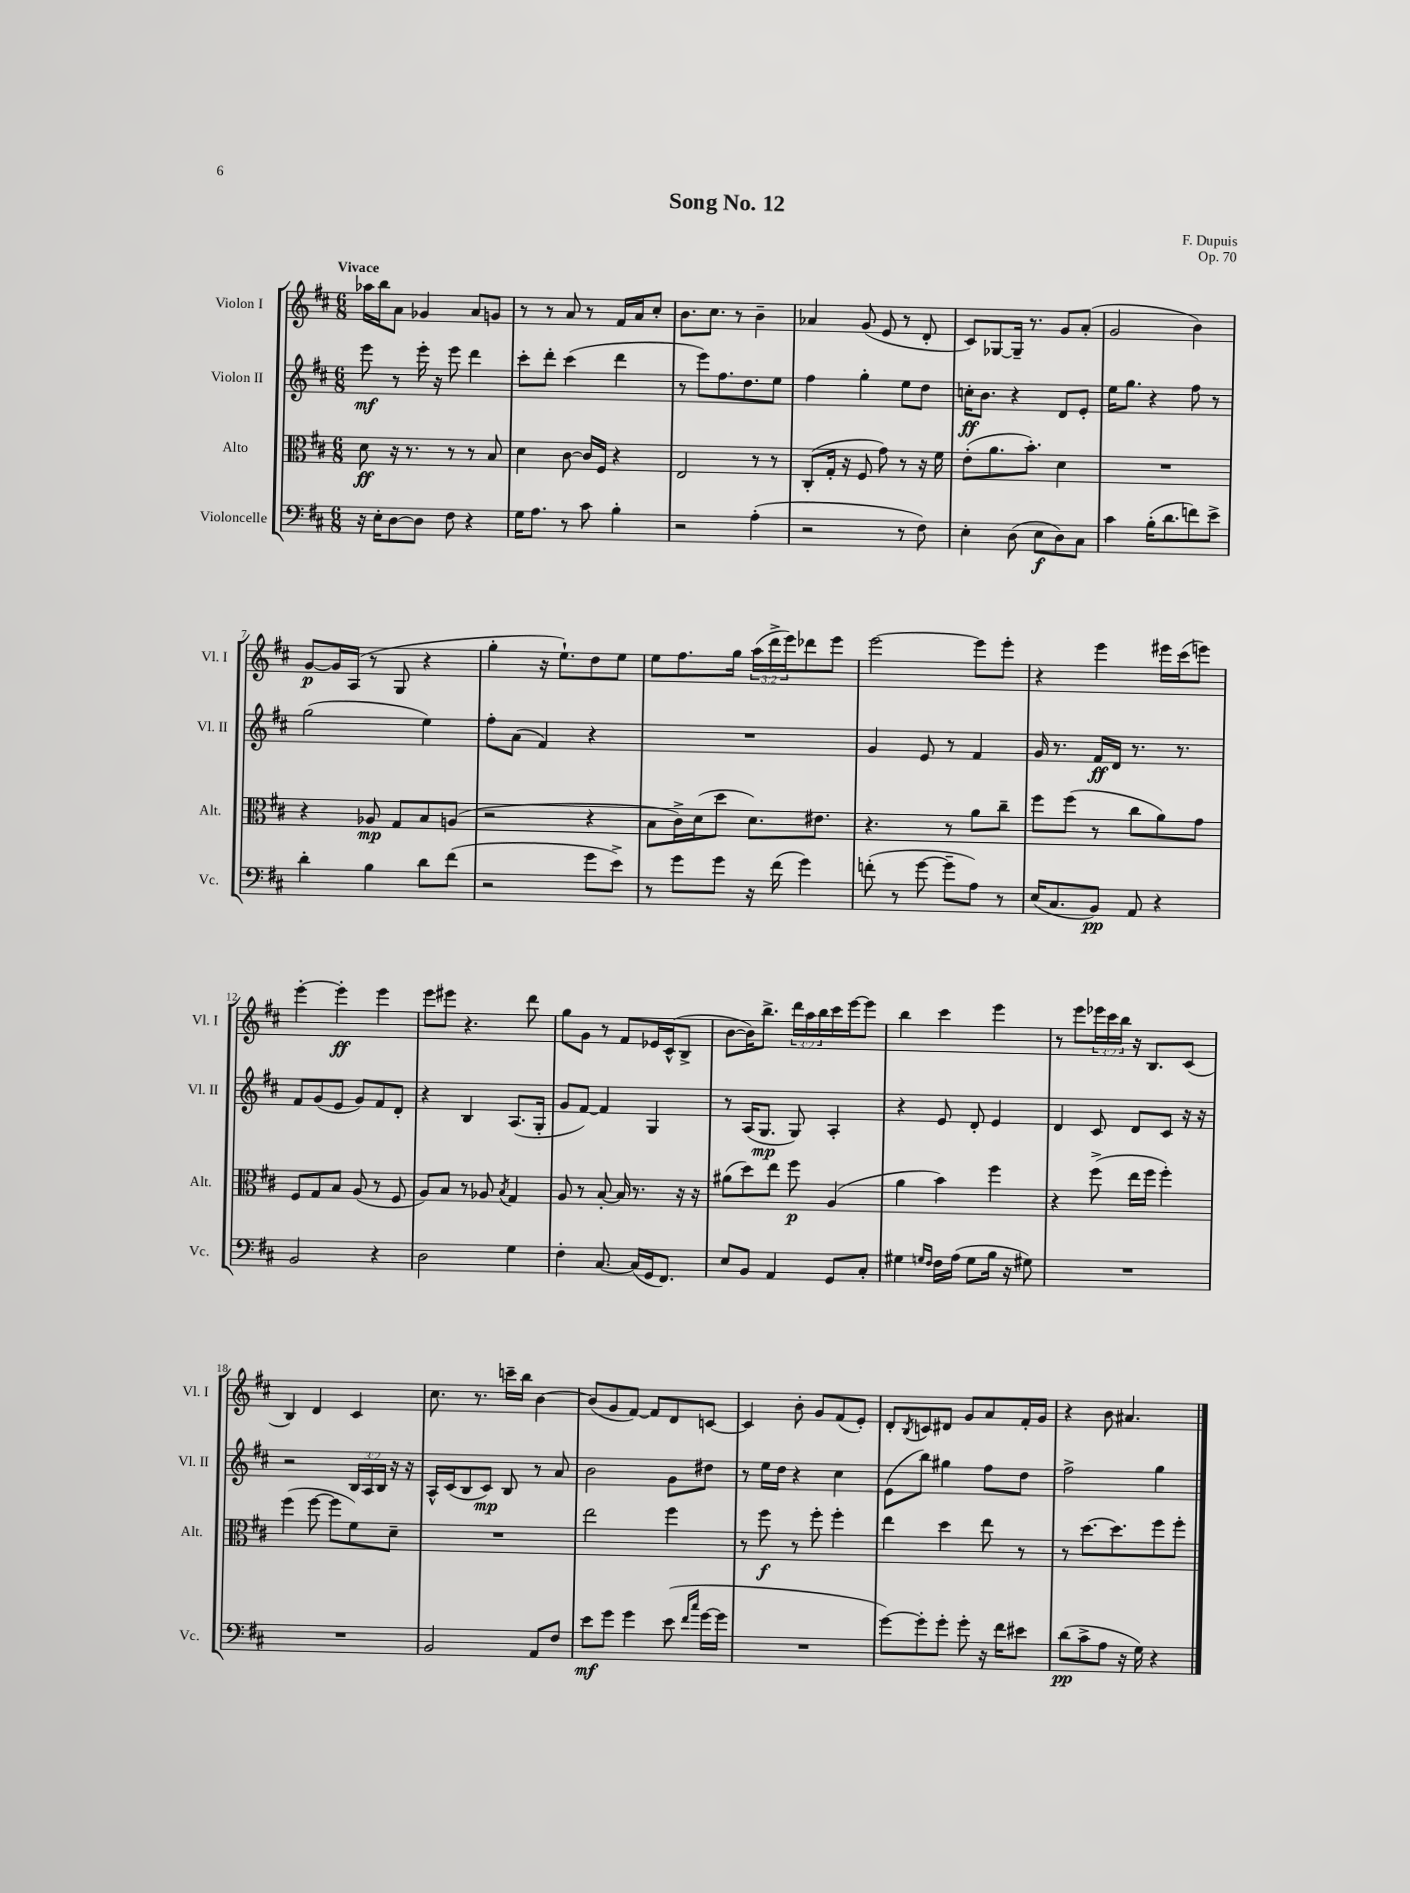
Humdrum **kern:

**kern	**kern	**kern	**kern
*staff4	*staff3	*staff2	*staff1
*clefF4	*clefC3	*clefG2	*clefG2
*k[f#c#]	*k[f#c#]	*k[f#c#]	*k[f#c#]
*M6/8	*M6/8	*M6/8	*M6/8
16r	8d	8eee	16aa-
16E'	.	.	16bb
[8D	16r	8r	8a
.	8.r	.	.
8D]	.	16eee'	4g-
.	.	16r	.
8F#	8r	8eee	.
4r	8r	4ddd	8a
.	8B	.	8g
=	=	=	=
16G	4d	8ccc#'	8r
8.A	.	.	.
.	.	8ddd'	8r
8r	[8c#	(4ccc#	8a
8c#	16c#]	.	8r
.	16F#	.	.
4B'	4r	4ddd	16f#
.	.	.	16a
.	.	.	8cc#'
=	=	=	=
2r	2E	8r	8.b
.	.	8eee)	.
.	.	.	8.cc#
.	.	8.ff#	.
.	.	.	8r
.	.	8.dd	.
(4A'	8r	.	4b~
.	8r	8ee	.
=	=	=	=
2r	(8C#'	4ff#	4a-
.	16G'	.	.
.	16r	.	.
.	8F#	4gg'	(8g
.	8g)	.	8e
8r	8r	8ee	8r
8F#)	16r	8dd	8d'
.	16f#	.	.
=	=	=	=
4E'	(8e'	16cc'	8c#)
.	.	8.b	.
.	8.a	.	[8G-
(8D	.	4r	16G-~]
.	8.b')	.	8.r
8E	.	.	.
8D)	4d	8d	8g
8C#	.	8e'	(8a'
=	=	=	=
4c#	2.r	16ee	2g
.	.	8.gg	.
(16B'	.	4r	.
8.d	.	.	.
8f)	.	8ff#	4b)
8e^	.	8r	.
=	=	=	=
4d'	4r	(2gg	[8g
.	.	.	16g]
.	.	.	(16A
4B	8A-	.	8r
.	8G	.	8G
8d	8B	4ee)	4r
(8f#	(8A	.	.
=	=	=	=
2r	2r	8ff#'	4gg'
.	.	(8a	.
.	.	4f#)	16r
.	.	.	8.ee`)
8g	4r	4r	8dd
8e^)	.	.	8ee
=	=	=	=
8r	8B	2.r	8ee
8g	16c#^)	.	8.ff#
.	(16d	.	.
8g	8dd	.	.
.	.	.	16gg
16r	8.d)	.	(24aa
.	.	.	24ddd^
(16f#	.	.	.
.	.	.	24eee)
4g)	.	.	8ddd-
.	8.e#	.	.
.	.	.	8eee
=	=	=	=
(8f'	4.r	4g	[2eee
8r	.	.	.
[8g	.	8e	.
8g~]	8r	8r	.
8A)	8a	4f#	8eee]
8r	8cc#~	.	8eee'
=	=	=	=
(16E	8ff#	16g	4r
8.C#	.	8.r	.
.	(8ff#	.	.
8BB)	8r	16f#	4eee
.	.	16d	.
8AA	8cc#	8.r	.
4r	8a)	.	16eee#
.	.	8.r	(16ccc#
.	8g	.	8eee)
=	=	=	=
2BB	8F#	8f#	[4eee'
.	8G	(8g	.
.	8B	8e	4eee']
.	(8A	8g)	.
4r	8r	8f#	4eee
.	8F#	8d'	.
=	=	=	=
2D	8A)	4r	8eee
.	8B	.	8eee#
.	8r	4B	4.r
.	8A-	.	.
.	8qB	.	.
4G	4G	(8.A	.
.	.	.	8ddd
.	.	16G'	.
=	=	=	=
4F#'	8A	8g	8gg
.	8r	[8f#)	8g
[8.C#	[8B'	4f#]	8r
.	16B]	.	8f#
(16C#]	8.r	.	.
16GG	.	4G	16e-
8.FF#)	.	.	(16c#^^
.	16r	.	8B^
.	16r	.	.
=	=	=	=
8E	(8a#	8r	[8b
8BB	8dd)	(16A	16b])
.	.	8.G	8.bb^
4AA	8ee	.	.
.	8ff#	8G)	24ddd
.	.	.	24aa
.	.	.	24bb
8GG	(4A	4A'	16ccc#
.	.	.	[16eee
8C#'	.	.	8eee]
=	=	=	=
4G#	4a	4r	4bb
16qqG	.	.	.
16qqF#	.	.	.
16F#	4b)	8e	4ccc#
(16A	.	.	.
8G	.	8d'	.
16B	4ff#	4e	4eee
16r	.	.	.
8G#)	.	.	.
=	=	=	=
2.r	4r	4d	8r
.	.	.	8eee
.	(8ff#^	8c#	24eee-
.	.	.	24ccc#
.	.	.	24bb
.	16ee	8d	16r
.	16ff#	.	8.B
.	4ff#')	8c#	.
.	.	16r	(8c#
.	.	16r	.
=	=	=	=
2.r	(4ff#	2r	4B)
.	[8ff#	.	4d
.	8ff#]	.	.
.	8f#)	24B	4c#
.	.	24A	.
.	.	24B	.
.	8d~	16r	.
.	.	16r	.
=	=	=	=
2BB	2.r	16A^^	8.cc#
.	.	(16c#	.
.	.	8B	.
.	.	.	8.r
.	.	8c#)	.
.	.	8B	16ccc~
.	.	.	16bb
8AA	.	8r	[4b
8F#	.	8a	.
=	=	=	=
8e	2ee	2b	(8b]
8g	.	.	8g
4g	.	.	[8f#)
.	.	.	8f#]
(8e	4ff#	8g	8d
16qqf#	.	.	.
16qqcc#	.	.	.
[16g	.	8dd#	[8c
16g]	.	.	.
=	=	=	=
2.r	8r	8r	4c]
.	8ff#	16ee	.
.	.	16dd	.
.	8r	4r	8b'
.	8ff#'	.	8g
.	4ff#'	4cc#	(8f#
.	.	.	8e')
=	=	=	=
[8g)	4ee	(8e	8d'
.	.	.	8qB
8g']	.	8bb)	8c
8g'	4dd	4gg#	8d#
8g'	.	.	8g
16r	8ee	8ff#	8a
16f#	.	.	.
8e#	8r	8dd	16f#'
.	.	.	16g
=	=	=	=
(8d	8r	2ff#^	4r
8c#^	[8.dd	.	.
8A	.	.	8b
.	8.dd]	.	.
16r	.	.	4.a#
16G)	.	.	.
4r	8ff#	4gg	.
.	8ff#'	.	.
==	==	==	==
*-	*-	*-	*-
